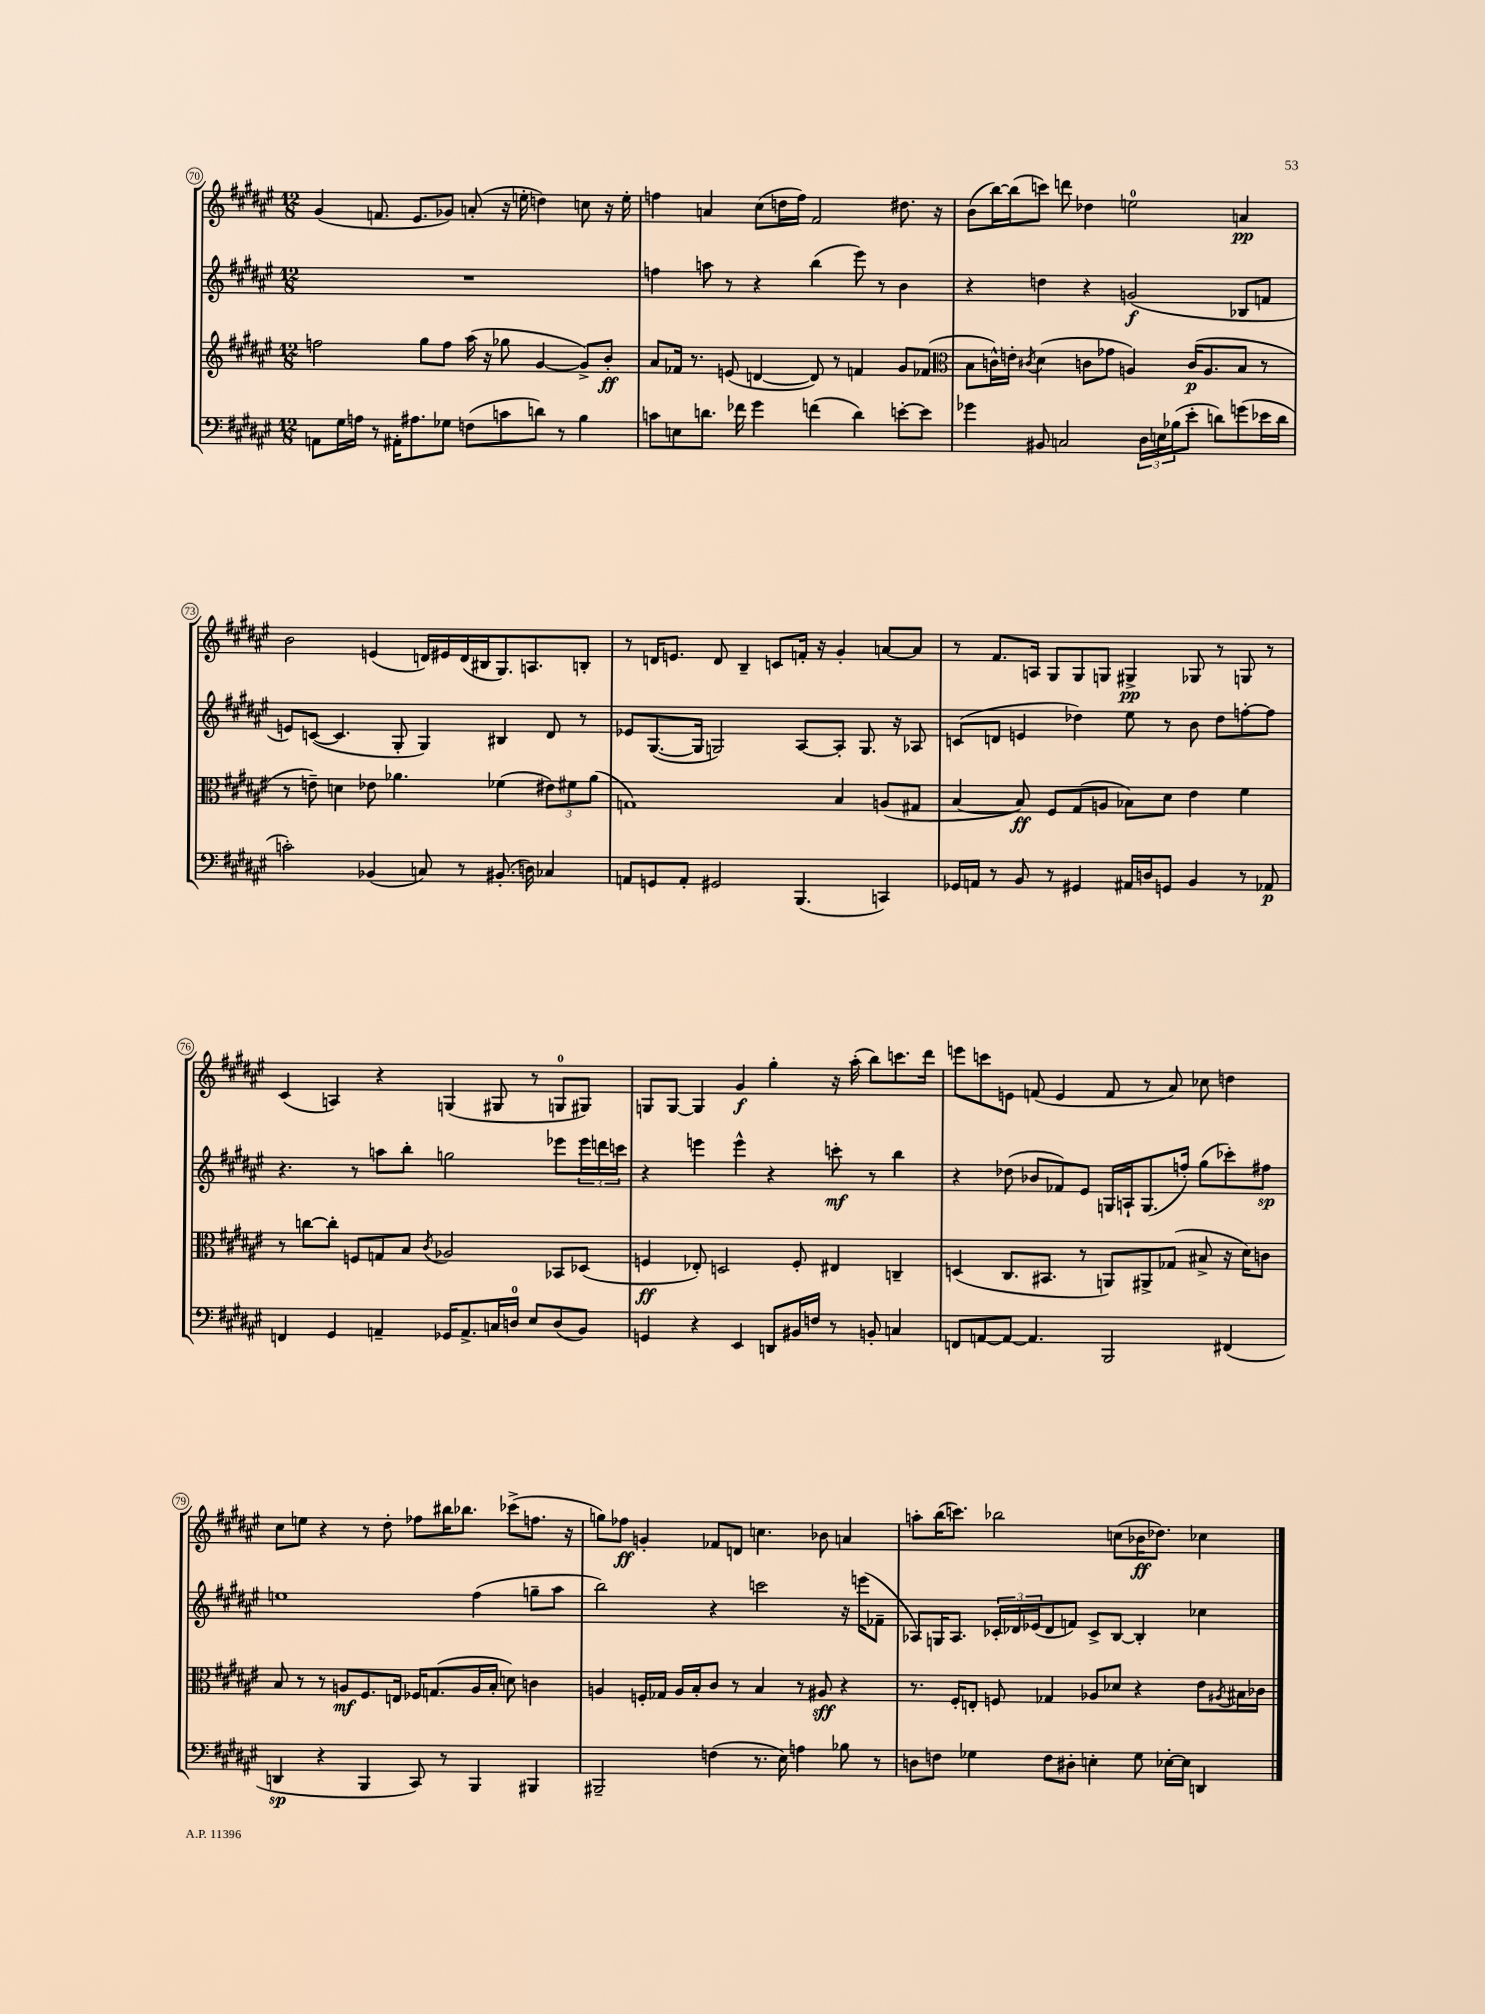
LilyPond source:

<<
\new StaffGroup <<
\new Staff = "s0" {
    \clef treble \key fis \major \numericTimeSignature \time 12/8
    gis'4( f'8. eis'8. ges'8) a'8-.( r16 e''16-. d''4) c''8 r16 e''16-. |
    f''4 a'4 cis''8( d''16 f''16) fis'2 dis''8. r16 |
    b'8( b''16~) b''16( c'''8) d'''8 des''4 e''2-0 a'4\pp |
    b'2 e'4( d'16) eis'16 d'16( bis16 gis8.) a8. b8-. |
    r8 d'16 e'8. d'8 b4-- c'8 f'16-. r16 gis'4-. a'8~ a'8 |
    r8 fis'8. a16 gis8 gis8 g8 gis4->\pp ges8 r8 g8 r8 |
    cis'4( a4) r4 g4( gis8 r8 g8-0 gis8) |
    g8 g8~ g4 gis'4\f gis''4-. r16 ais''16-.( b''8) c'''8. dis'''16 |
    e'''8 c'''8 e'8 f'8( e'4 f'8 r8 ais'8) ces''8 d''4 |
    cis''8 e''8 r4 r8 dis''8-. fes''8 bis''16 bes''8. ces'''8->( f''8. r16 |
    g''8) fes''8\ff g'4-. fes'8 d'8 c''4. bes'8 a'4 |
    a''8-. b''16( c'''8.) bes''2 c''8( bes'16\ff des''8.) ces''4 \bar "|." |
}
\new Staff = "s1" {
    \clef treble \key fis \major \numericTimeSignature \time 12/8
    R1. |
    f''4 a''8 r8 r4 b''4( eis'''8) r8 b'4 |
    r4 d''4 r4 g'2\f( bes8 f'8 |
    e'8) c'8~( c'4. gis8-. gis4) bis4 dis'8 r8 |
    ees'8 gis8.~( gis16 g2) ais8~ ais8-. g8. r16 aes8 |
    c'8( d'8 e'4 des''4) eis''8 r8 b'8 des''8 f''8~-. f''8 |
    r4. r8 a''8 b''8-. g''2 ees'''8 \tuplet 3/2 { ees'''16 d'''16 c'''16 } |
    r4 e'''4 e'''4-^ r4 c'''8-.\mf r8 b''4 |
    r4 des''8( bes'8 fes'8) eis'8 g16 a16-! g8.( f''16-.) gis''8( ces'''8-.) fis''8\sp |
    e''1 fis''4( g''8-- ais''8 |
    b''2) r4 c'''2 r16 e'''16( fes'8-- |
    aes8) g16 aes8. \tuplet 3/2 { ces'16-. des'16 ees'16( } des'8 f'8) ces'8-> b8~ b4-. ces''4 \bar "|." |
}
\new Staff = "s2" {
    \clef treble \key fis \major \numericTimeSignature \time 12/8
    f''2 gis''8 f''8 ais''16( r16 ges''8 gis'4~ gis'8->) b'8-.\ff |
    ais'8 fes'16 r8. e'8( d'4~ d'8) r8 f'4 gis'8 fes'8( |
    \clef alto b8 c'16-^) e'16-. \acciaccatura { cis'8 } dis'4( c'8 ges'8 a4) c'16\p( a8. b8 r8 |
    r8 e'8--) d'4 ees'8 aes'4. fes'4( \tuplet 3/2 { eis'8) fis'8 aes'8( } |
    g1) b4 a8( gis8 |
    b4~ b8\ff) fis8 gis8( a8 bes8) dis'8 eis'4 fis'4 |
    r8 c''8~ c''8-. f8 g8 b8 \acciaccatura { cis'8 } aes2 bes,8 des8( |
    f4\ff ees8-.) d2 f8-. eis4 c4-- |
    d4( cis8. bis,8. r8 a,8) ais,8-> ges8( bis8-> r16 dis'16) c'8 |
    b8 r8 r8 a8\mf fis8. e16 fes16 g8.( a16 b16-. d'8) c'4 |
    a4 f16-. ges16 a16 b16-. cis'8 r8 b4 r8 ais8\sff r4 |
    r8. fis16-. e8-. f8 ges4 aes8 des'8 r4 eis'8 \acciaccatura { ais8 } bis16 ces'16 \bar "|." |
}
\new Staff = "s3" {
    \clef bass \key fis \major \numericTimeSignature \time 12/8
    a,8 gis16 a16 r8 ais,16-. ais8. ges8 f8( c'8 d'8) r8 b4 |
    c'8 e8 d'8. fes'16 gis'4 f'4( d'4) e'8~-. e'8 |
    ges'4 bis,8 c2 \tuplet 3/2 { dis16 e16 bes16( } eis'8-. d'8) g'8( ees'16 d'16 |
    c'2-.) bes,4( c8) r8 bis,8.-.( d16) ces4 |
    a,8 g,8 a,8-. gis,2 b,,4.( c,4) |
    ges,16 a,16 r8 b,8 r8 gis,4 ais,16 d16 g,8 b,4 r8 aes,8\p |
    f,4 gis,4 a,4-- ges,16 a,8.-> c16 d16-0 eis8 d8( b,8) |
    g,4 r4 eis,4 d,8 bis,16 f16 r8 b,8-. c4 |
    f,8 a,8~ a,8~ a,4. b,,2 fis,4( |
    d,4\sp r4 b,,4 cis,8) r8 b,,4 bis,,4 |
    bis,,2-- f4( r8. eis16) a4 bes8 r8 |
    d8 f8 ges4 f8 dis8-. e4-. ges8 ees16~-. ees16 d,4 \bar "|." |
}
>>
>>
\layout { \context { \Score currentBarNumber = #70 \override BarNumber.stencil = #(make-stencil-circler 0.1 0.3 ly:text-interface::print) } }
